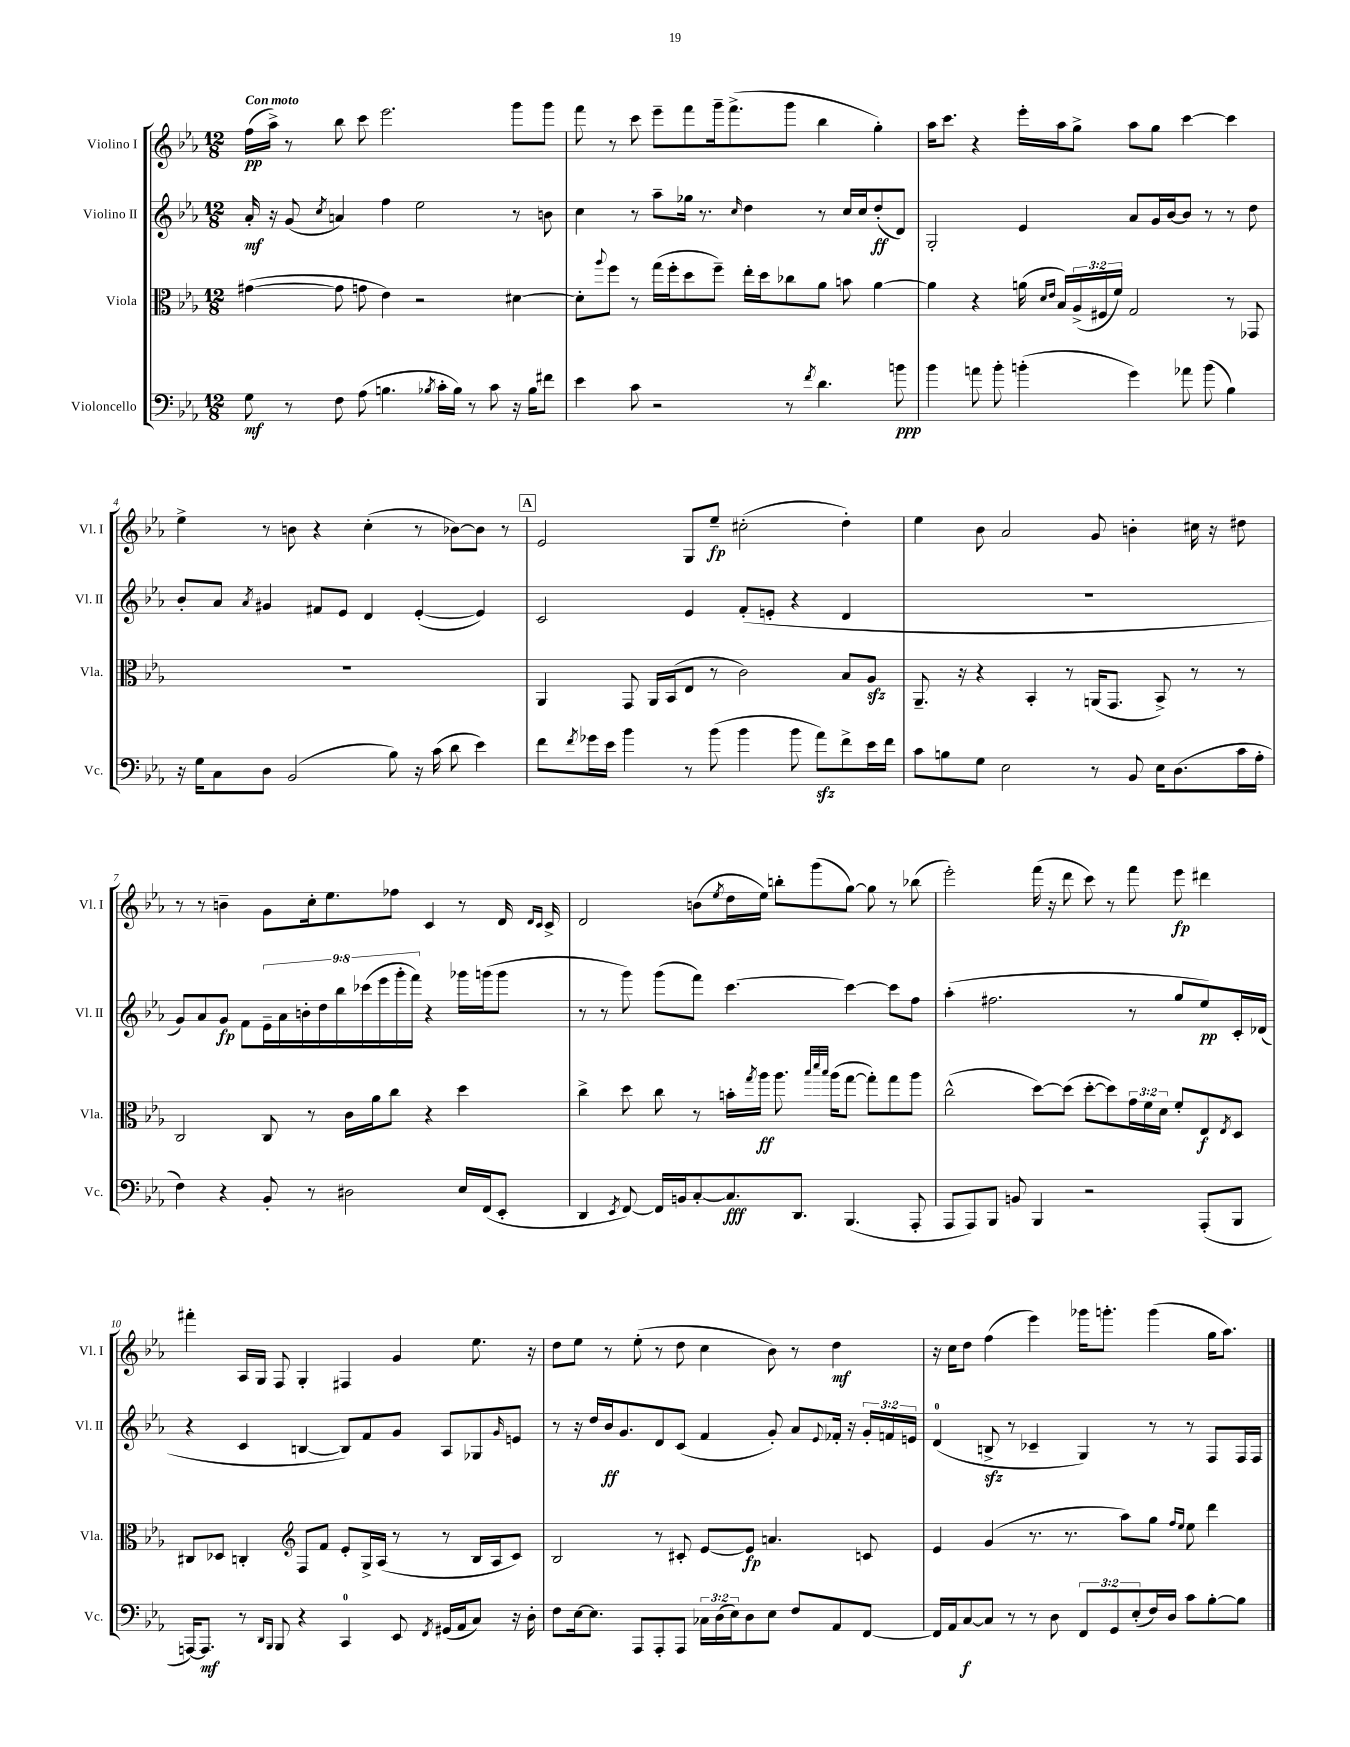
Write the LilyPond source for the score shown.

<<
\new StaffGroup <<
\new Staff = "s0" \with { instrumentName = "Violino I" shortInstrumentName = "Vl. I" } {
    \clef treble \key ees \major \numericTimeSignature \time 12/8 \tempo "Con moto"
    f''16\pp( aes''16->) r8 bes''8 c'''8 ees'''2. g'''8 g'''8 |
    f'''8 r8 c'''8 ees'''8-- f'''8 g'''16-- f'''8.->( g'''8 bes''4 g''4-.) |
    aes''16 c'''8. r4 ees'''16-. aes''16 g''8-> aes''8 g''8 c'''4~ c'''4 |
    ees''4-> r8 b'8 r4 c''4-.( r8 bes'8~) bes'8 r8 |
    \mark \markup { \box "A" } ees'2 g8 ees''8--\fp cis''2-.( d''4-.) |
    ees''4 bes'8 aes'2 g'8 b'4-. cis''16 r16 dis''8 |
    r8 r8 b'4-- g'8 c''16-. ees''8. fes''8 c'4 r8 d'16 \grace { d'16 c'16 } c'16-> |
    d'2 b'8( \acciaccatura { ees''8 } d''16 ees''16) b''8-. g'''8( g''8~) g''8 r8 bes''8( |
    ees'''2-.) f'''16( r16 d'''8 c'''8) r8 f'''8 ees'''8\fp dis'''4 |
    fis'''4-. aes16 g16 f8 g4-. fis4 g'4 ees''8. r16 |
    d''8 ees''8 r8 ees''8-.( r8 d''8 c''4 bes'8) r8 d''4\mf |
    r16 c''16 d''8 f''4( ees'''4) ges'''16 g'''8.-. g'''4( g''16 aes''8.) \bar "|." |
}
\new Staff = "s1" \with { instrumentName = "Violino II" shortInstrumentName = "Vl. II" } {
    \clef treble \key ees \major \numericTimeSignature \time 12/8 \override Staff.TupletNumber.text = #tuplet-number::calc-fraction-text
    aes'16-.\mf r16 g'8( \acciaccatura { c''8 } a'4) f''4 ees''2 r8 b'8 |
    c''4 r8 aes''8-- ges''16 r8. \grace { c''16 } d''4 r8 c''16 c''16 d''8-.\ff( d'8) |
    g2-. ees'4 aes'8 g'16 bes'16~ bes'8 r8 r8 d''8 |
    bes'8-. aes'8 \acciaccatura { aes'8 } gis'4 fis'8 ees'8 d'4 ees'4~-.( ees'4) |
    \mark \markup { \box "A" } c'2 ees'4 f'8-.( e'8-. r4 d'4 |
    R1. |
    g'8) aes'8 g'8\fp f'8 \tuplet 9/8 { ees'16-- aes'16 b'16-. d''16 bes''16 ces'''16( ees'''16 g'''16-. f'''16) } r4 ges'''16 g'''16( g'''8 |
    r8 r8 g'''8) g'''8( f'''8) c'''4.~ c'''4~ c'''8 f''8 |
    aes''4-.( fis''2. r8 g''8 ees''8\pp) c'16-. des'16( |
    r4 c'4 b4~ b8) f'8 g'8 aes8 ges8 \grace { g'16 } e'8 |
    r8 r16 d''16 bes'16\ff g'8. d'8 c'8( f'4 g'8-.) aes'8 \appoggiatura { ees'8 } fes'16-. r16 \tuplet 3/2 { g'16-. f'16 e'16 } |
    d'4-0( b8->\sfz r8 ces'4-- g4) r8 r8 f8 f16 f16 \bar "|." |
}
\new Staff = "s2" \with { instrumentName = "Viola" shortInstrumentName = "Vla." } {
    \clef alto \key ees \major \numericTimeSignature \time 12/8 \override Staff.TupletNumber.text = #tuplet-number::calc-fraction-text
    gis'4~( gis'8 g'8 ees'4) r2 dis'4~ |
    dis'8-. \appoggiatura { aes''8 } f''8 r8 g''16( f''16-. d''8 f''8--) ees''16-. d''16 ces''8 aes'8 b'8 aes'4~ |
    aes'4 r4 a'16( \grace { d'16 ees'16 } bes16) \tuplet 3/2 { aes16->( fis16 f'16) } g2 r8 ges,8 |
    R1. |
    \mark \markup { \box "A" } aes,4 g,8 aes,16 bes,16( ees8 r8 c'2) bes8 aes8\sfz |
    aes,8.-- r16 r4 bes,4-. r8 a,16( g,8. bes,8->) r8 r8 |
    c2 c8 r8 c'16 aes'16 c''8 r4 d''4 |
    c''4-> d''8 c''8 r8 b'16-. \acciaccatura { g''8 } aes''16\ff aes''8. \grace { bes''32 d'''32 bes''32 } aes''16( g''8~ g''8-.) g''8 aes''8 |
    c''2-^( d''8~) d''8( d''8~-. d''8) \tuplet 3/2 { g'16 f'16 d'16 } f'8-. ees8\f \acciaccatura { ees8 } d8 |
    cis8 des8 c4-. \clef treble f8 f'8 ees'8-. g16-> aes16( r8 r8 bes16 aes16 c'8) |
    bes2 r8 cis'8-. ees'8~ ees'8\fp a'4. c'8 |
    ees'4 g'4( r8. r8. aes''8) g''8 \grace { f''16 ees''16 } ees''8 d'''4 \bar "|." |
}
\new Staff = "s3" \with { instrumentName = "Violoncello" shortInstrumentName = "Vc." } {
    \clef bass \key ees \major \numericTimeSignature \time 12/8 \override Staff.TupletNumber.text = #tuplet-number::calc-fraction-text
    g8\mf r8 f8 aes8( b4. \acciaccatura { bes8 } c'16-. bes16) r8 c'8 r16 bes16 fis'8 |
    ees'4 c'8 r2 r8 \acciaccatura { f'8 } d'4. b'8\ppp |
    bes'4 a'8 bes'8-. b'4-.( g'4) aes'8 b'8( bes4) |
    r16 g16 c8 d8 bes,2( bes8) r16 c'16( d'8 ees'4) |
    \mark \markup { \box "A" } f'8 \acciaccatura { f'8 } ges'16 ees'16 bes'4 r8 bes'8( bes'4 bes'8 aes'8\sfz) f'8-> ees'16 f'16 |
    c'8 b8 g8 ees2 r8 bes,8 ees16 d8.( c'16 aes16-. |
    f4) r4 bes,8-. r8 dis2 ees16 f,16( ees,8-. |
    d,4 \acciaccatura { ees,8 } f,8~) f,16 b,16 c8~-. c8.\fff d,8. bes,,4.( aes,,8-. |
    aes,,8 aes,,8) bes,,8 b,8 bes,,4 r2 aes,,8-.( bes,,8 |
    a,,16~) a,,8.\mf r8 \grace { d,16 bes,,16 } bes,,8 r4 c,4-0 ees,8 \acciaccatura { f,8 } gis,16( aes,16 c8) r16 d16-. |
    f8 ees16~ ees8. aes,,8 aes,,8-. aes,,8 \tuplet 3/2 { ces16 d16( ees16) } d8 ees8 f8 aes,8 f,8~ |
    f,16 aes,16 c8~\f c8 r8 r8 d8 \tuplet 3/2 { f,8 g,8 ees8-.( } f16) d16 c'8 bes8~-. bes8 \bar "|." |
}
>>
>>
